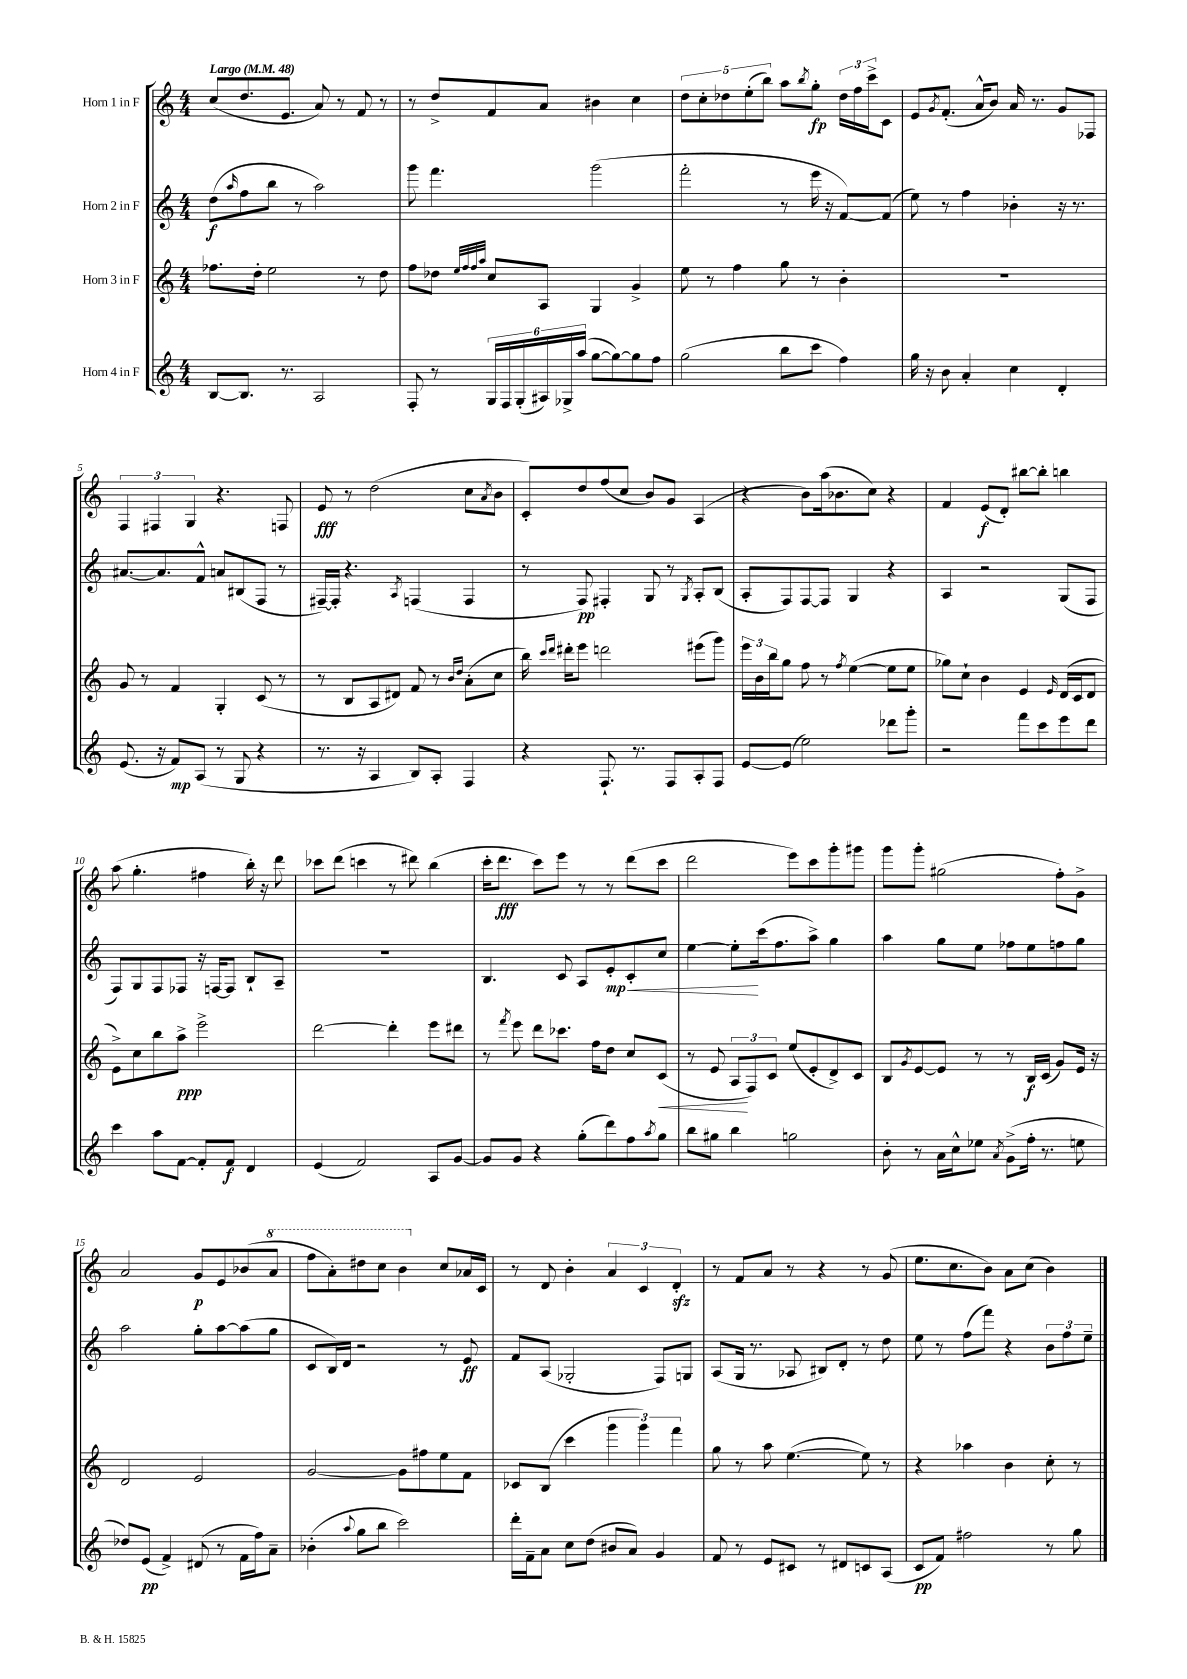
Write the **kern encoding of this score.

**kern	**kern	**kern	**kern
*staff4	*staff3	*staff2	*staff1
*clefG2	*clefG2	*clefG2	*clefG2
*k[]	*k[]	*k[]	*k[]
*M4/4	*M4/4	*M4/4	*M4/4
*MM48	*MM48	*MM48	*MM48
[8B	8.ff-	(8dd	(8cc
.	.	16qqaa	.
8.B]	.	8ff	8.dd
.	16dd'	.	.
.	2ee	8bb	.
8.r	.	.	8.e
.	.	8r	.
2A	.	2aa)	8a)
.	.	.	8r
.	8r	.	8f
.	8dd	.	8r
=	=	=	=
8F'	8ff	8ggg	8r
8r	8dd-	4.fff	8dd^
.	32qqee	.	.
.	32qqff	.	.
.	32qqff	.	.
.	32qqaa	.	.
24G	8cc	.	8f
24F	.	.	.
(24G'	.	.	.
24A#)	8A	.	8a
24G-^	.	.	.
(24aa	.	.	.
[8gg	4G	(2ggg	4b#
8gg_)	.	.	.
8gg]	4g^	.	4cc
8ff	.	.	.
=	=	=	=
(2gg	8ee	2fff'	10dd
.	.	.	10cc'
.	8r	.	.
.	.	.	10dd-
.	4ff	.	.
.	.	.	(10ee'
.	.	.	10bb)
8bb	8gg	8r	8aa
.	.	.	8qbb
8ccc	8r	16eee	8gg'
.	.	16r	.
4ff)	4b'	[8f)	24dd-
.	.	.	24ff
.	.	.	24ccc^
.	.	(8f]	8c
=	=	=	=
16gg	1r	8ee)	8e
16r	.	.	.
.	.	.	8qg
8b	.	8r	(8.f'
4a'	.	4ff	.
.	.	.	16a^^
.	.	.	8b)
4cc	.	4b-'	16a
.	.	.	8.r
4d'	.	16r	8g
.	.	8.r	.
.	.	.	8F-
=	=	=	=
(8.e	8g	[8.a#	6F
.	8r	.	.
.	.	.	6F#
16r	.	8.a#]	.
8f)	4f	.	.
.	.	.	6G
(8A	.	8f^^	.
8r	4G'	8a	4.r
8G	.	(8B#	.
4r	(8c	8F	.
.	8r	8r	8F
=	=	=	=
8.r	8r	[16F#~)	8e
.	.	16F#']	.
.	8B	4.r	8r
16r	.	.	.
4A	8A	.	(2dd
.	8d#)	.	.
.	.	8qA	.
8B)	8f	(4F	.
8A'	8r	.	.
.	16qqb	.	.
.	16qqdd	.	.
4F	(8a'	4F	8cc
.	.	.	8qa
.	8cc	.	8b
=	=	=	=
4r	16bb)	8r	8c')
.	16qqccc	.	.
.	16qqddd	.	.
.	16ddd#'	.	.
.	8eee	8F)	8dd
8.F`	2ddd	4F#'	(8ff
.	.	.	8cc
8.r	.	.	.
.	.	8G	8b)
8F	.	8r	8g
.	.	8qG	.
8A'	(8eee#	8A'	(4A
8F	8ggg)	(8B	.
=	=	=	=
[8e	24eee	8A'	4r
.	24b	.	.
.	24bb	.	.
(8e]	8gg	8F)	.
2ee)	8ff	[8F	8b)
.	8r	8F]	(16aa
.	.	.	8.b-
.	8qff	.	.
.	([4ee	4G	.
.	.	.	8cc)
8ddd-	8ee]	4r	4r
8ggg'	8ee	.	.
=	=	=	=
2r	8gg-)	4A	4f
.	8cc`	.	.
.	4b	2r	(8e
.	.	.	8d')
8fff	4e	.	[8bb#
8ccc	.	.	8bb#']
.	16qqe	.	.
8eee	(16d	(8G	4bb
.	16c	.	.
8ddd	8d	8F	.
=	=	=	=
4ccc	8e^)	8F)	(8aa
.	8cc	8G	4.gg'
8aa	8bb	8F	.
[8f	8aa^	8F-	.
8f']	2eee^	16r	4ff#
.	.	[16F	.
8f	.	8F]	.
4d	.	8B`	16bb')
.	.	.	16r
.	.	8A~	8ddd
=	=	=	=
(4e	[2ddd	1r	8ccc-
.	.	.	(8ddd
2f)	.	.	4ccc
.	4ddd']	.	8r
.	.	.	8ddd#)
8A	8eee	.	(4bb
[8g	8ddd#	.	.
=	=	=	=
8g]	8r	4.B	16ccc'
.	.	.	8.ddd
.	8qfff	.	.
8g	8eee	.	.
4r	8ddd	.	8ccc)
.	8.ccc-	8c	8eee
(8gg'	.	8A	8r
.	16ff	.	.
8ddd)	8dd	8e'	8r
8ff	8cc	8c'	(8ddd
8qaa	.	.	.
8gg	(8c	8cc	8ccc
=	=	=	=
8bb	8r	[4ee	2ddd
8gg#	8e	.	.
4bb	12A	8ee']	.
.	12F)	.	.
.	.	(16ccc	.
.	12c	.	.
.	.	8.ff	.
2gg	(8ee	.	8eee)
.	8e'	8aa^)	8ccc
.	8d^)	4gg	8ggg'
.	8c	.	8ggg#
=	=	=	=
8b'	8B	4aa	8ggg
.	8qg	.	.
8r	[8e	.	8ggg'
16a	8e]	8gg	(2gg#
16cc^^	.	.	.
8ee-	8r	8ee	.
8qa	.	.	.
(8g^	8r	8ff-	.
16ff'	16B	8ee	.
8.r	(16c	.	.
.	8g)	8ff	8ff')
8ee	16e	8gg	8g^
.	16r	.	.
=	=	=	=
8dd-)	2d	2aa	2a
(8e	.	.	.
4f^)	.	.	.
(8d#	2e	8gg'	8g
8r	.	[8aa	8e
16f	.	(8aa]	(8b-
16ff)	.	.	.
8a~	.	8gg	8aa
=	=	=	=
(4b-'	[2g	8c	8fff
.	.	16B)	8aa')
.	.	16d	.
8qqaa	.	.	.
8gg	.	2r	8ddd#
8bb	.	.	8ccc
2ccc)	8g]	.	4bb
.	8ff#	.	.
.	8ee	8r	8cc
.	8f	8e	16a-
.	.	.	16c
=	=	=	=
16ddd'	8c-	8f	8r
16f~	.	.	.
8a	(8B	(8A	8d
8cc	4ccc	2G-'	4b'
(8dd	.	.	.
8b#	6ggg	.	6a
8a)	.	.	.
.	6ggg)	.	6c
4g	.	8F)	.
.	6fff	.	6d'
.	.	8G	.
=	=	=	=
8f	8gg	(8A	8r
8r	8r	16G	8f
.	.	8.r	.
8e	8aa	.	8a
8c#	([4.ee	8A-	8r
8r	.	8B#)	4r
8d#	.	8d'	.
8c	8ee])	8r	8r
(8A	8r	8dd	(8g
=	=	=	=
8c	4r	8ee	8.ee
8f)	.	8r	.
.	.	.	8.cc
2ff#	4aa-	(8ff	.
.	.	8fff)	8b)
.	4b	4r	8a
.	.	.	(8cc
8r	8cc'	12b	4b)
.	.	12ff	.
8gg	8r	.	.
.	.	12ee~	.
==	==	==	==
*-	*-	*-	*-
